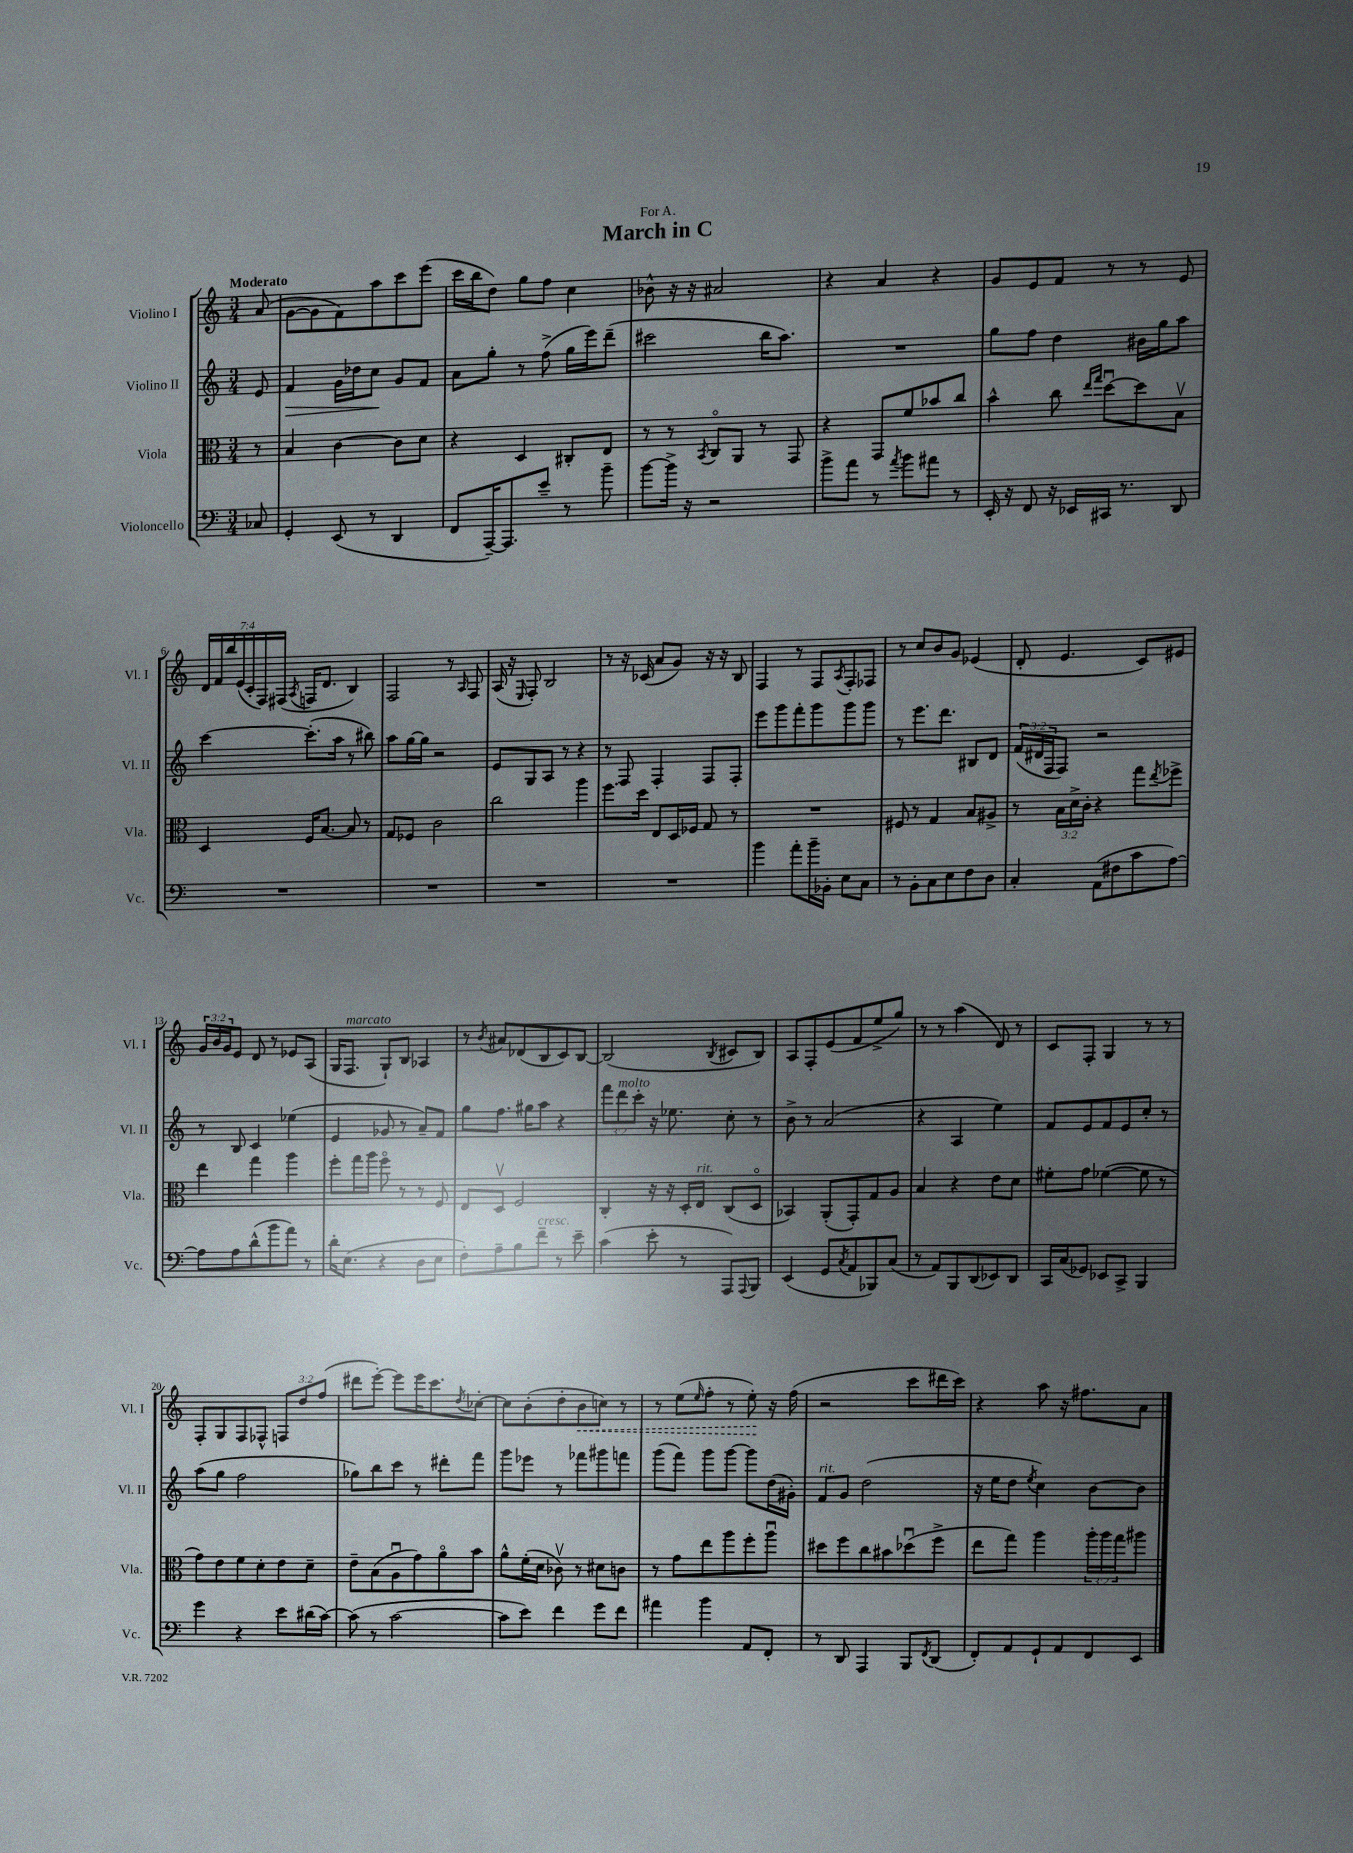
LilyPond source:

\header { title = "March in C" dedication = "For A." }
<<
\new StaffGroup <<
\new Staff = "s0" \with { instrumentName = "Violino I" shortInstrumentName = "Vl. I" } {
    \clef treble \key c \major \numericTimeSignature \time 3/4 \override Staff.TupletNumber.text = #tuplet-number::calc-fraction-text \partial 8 \tempo "Moderato"
    a'8( |
    g'8~ g'8 f'8) a''8 c'''8 e'''8( |
    c'''16 b''16 d''8) g''8 f''8 c''4 |
    bes'8-^ r16 r16 ais'2 |
    r4 a'4 r4 |
    g'8 e'8 f'8 r8 r8 e'8 |
    \tuplet 7/4 { d'16 f'16 b''16 e'16( c'16-. f16) fis16( } \acciaccatura { a8 } f16 d'8. b4) |
    f2 r8 \grace { a16 } f8 |
    a16( r16 \grace { e16 } f8-.) b2 |
    r8 r16 ces'16( a'8 g'8) r16 r16 b8 |
    f4 r8 f8 \acciaccatura { a8 } f8-. fes8 |
    r8 c''8 b'8 g'8 ees'4( |
    d'8-. e'4. c'8) eis'8 |
    \tuplet 3/2 { g'16 b'16 g'16 } e'8 d'8 r8 ees'8 a8( |
    g16 f8.^\markup { \italic "marcato" } g8-!) b8 aes4 |
    r8 \acciaccatura { b'8 } ais'8 des'8( b8 c'8) b8~ |
    b2( \acciaccatura { b8 } cis'8 b8) |
    a8 f8-. e'8( f'8 e''8-> g''8) |
    r8 r8 a''4( d'8) r8 |
    c'8 f8-. g4 r8 r8 |
    f8-. g8 f8 fes8-^ \tuplet 3/2 { f8 d''8 f''8( } |
    dis'''8 e'''8~-.) e'''8 e'''16 c'''8. \acciaccatura { d''8 } ces''8~-. |
    ces''8 b'8-.( d''8-. \once \override Hairpin.style = #'dashed-line b'8\< c''8) r8 |
    r8 e''8( \grace { e''16 } f''8-. r8 e''8-.\!) r16 f''16( |
    r2 c'''8 dis'''16 c'''16) |
    r4 a''8 r16 fis''8. a'8 \bar "|." |
}
\new Staff = "s1" \with { instrumentName = "Violino II" shortInstrumentName = "Vl. II" } {
    \clef treble \key c \major \numericTimeSignature \time 3/4 \override Staff.TupletNumber.text = #tuplet-number::calc-fraction-text \partial 8
    e'8 |
    f'4\> g'16 des''16 c''8\! g'8 f'8 |
    a'8 g''8-. r8 f''8->( g''16 e'''16) d'''8--( |
    cis'''2 b''16 a''8.) |
    R2. |
    g''8 f''8 d''4 bis'16 g''16 a''8 |
    c'''4~ c'''8.-.( a''16 r8 bis''8) |
    a''8 g''16~ g''16 r2 |
    e'8 g8 a8 r8 r4 |
    r8 f8 f4-. f8 f8-. |
    e'''8 g'''8 f'''8-. g'''8 g'''8 g'''8 |
    r8 e'''8. d'''8. bis8 d'8 |
    \tuplet 3/2 { f'16( dis'16 f16 } f8) r2 |
    r8 b8 c'4 ees''4( |
    e'4 ges'8 r8 a'8--) f'8 |
    g''8 f''8. gis''16 a''8 r4 |
    \tuplet 3/2 { f'''8 d'''8^\markup { \italic "molto" } c'''8-. } r16 ees''8. c''8-. r8 |
    b'8-> r8 a'2( |
    r4 a4 e''4) |
    f'8 e'8 f'8 e'8 c''8-. r8 |
    a''8( g''8 f''2 |
    ges''8) b''8 c'''8 r8 dis'''8-. f'''8 |
    g'''8 ees'''8 r8 fes'''8 gis'''8 f'''8 |
    g'''8( f'''8) g'''8 g'''8~ g'''8 d''16( gis'16-.) |
    f'8^\markup { \italic "rit." } g'8 d''2( |
    r16 e''16 d''8 \acciaccatura { e''8 } c''4) b'8~ b'8 \bar "|." |
}
\new Staff = "s2" \with { instrumentName = "Viola" shortInstrumentName = "Vla." } {
    \clef alto \key c \major \numericTimeSignature \time 3/4 \override Staff.TupletNumber.text = #tuplet-number::calc-fraction-text \partial 8
    r8 |
    b4 c'4~ c'8 d'8 |
    r4 d4 cis8-. e8 |
    r8 r8 \acciaccatura { b,8 } c8\flageolet a,8 r8 g,8 |
    r4 g,8 f'8 bes'8 c''8 |
    b'4-^ c''8 \grace { e''16 g''16 } d''8~\downbow d''8 b8\upbow |
    d4 f16 b8.~ b8 r8 |
    g8 fes8 c'2 |
    c''2 a''4 |
    f''8. d''16 e8 d16 fes16 g8 r8 |
    R2. |
    fis8 r8 g4 b8 ais8-> |
    r8 \tuplet 3/2 { b16 d'16-> c'16-. } r4 g''8 \acciaccatura { e''8 } fes''8-> |
    e''4 g''4 a''4 |
    f''8-. g''16 a''16 f''8\flageolet r8 r8 f8 |
    e8 d8\upbow f2 |
    c4-. r16 r16 d16-. e16^\markup { \italic "rit." } c8( d8\flageolet |
    bes,4) a,8-.( g,8-.) g8 a8 |
    b4 r4 e'8 d'8 |
    fis'8-. g'8 fes'4~( fes'8 r8 |
    g'8) e'8 f'8 d'8-. e'8 d'8-- |
    e'8-- b8( a8\downbow g'8) a'8\flageolet b'8 |
    a'8-^ f'16-.( d'16 ces'8\upbow) r8 dis'8 c'8 |
    r8 g'8 e''8 a''8 f''8-. a''8\downbow |
    dis''8 f''8 c''8 bis'8 des''8\downbow( f''8-> |
    e''8 g''8) a''4 \tuplet 3/2 { a''16-. a''16 g''16 } ais''8 \bar "|." |
}
\new Staff = "s3" \with { instrumentName = "Violoncello" shortInstrumentName = "Vc." } {
    \clef bass \key c \major \numericTimeSignature \time 3/4 \partial 8
    ces8 |
    g,4-. e,8( r8 d,4 |
    f,8 a,,16~--) a,,8. e'8-- r8 b'8-- |
    b'8~ b'16-> r16 r2 |
    b'8-> a'8 r8 \acciaccatura { a'8 } b'8 ais'8 r8 |
    e,16-. r16 f,8 r16 ees,16 cis,16 r8. d,8 |
    R2. |
    R2. |
    R2. |
    R2. |
    b'4 a'8-. b'16-- bes,16-. e8 c8 |
    r8 b,8-. c8 e8 f8 d8 |
    c4-. a,8( fis8 c'8 a8~) |
    a8 a8 d'8-^( b'8 a'8) r8 |
    d'16-. e8.( r4 d8 e8 |
    f8-.) a8-- b8 f'8--^\markup { \italic "cresc." } r8 e'8-- |
    c'4( e'8-. r8 a,,8) \appoggiatura { a,,8 } b,,8 |
    e,4( g,8 \acciaccatura { c8 } a,8 bes,,8) c8( |
    r8 a,8) b,,8 d,8( ees,8) d,8 |
    c,16 c16( ges,8) ees,8 c,8-> b,,4 |
    g'4 r4 e'8 dis'16( c'16~) |
    c'8( r8 c'2~ |
    c'8 e'8) f'4 g'8 f'8 |
    ais'4 b'4 a,8 f,8-. |
    r8 d,8 a,,4 b,,8 \acciaccatura { f,8 } d,8( |
    f,8-.) a,8 g,8-! a,8 f,8 e,8 \bar "|." |
}
>>
>>
